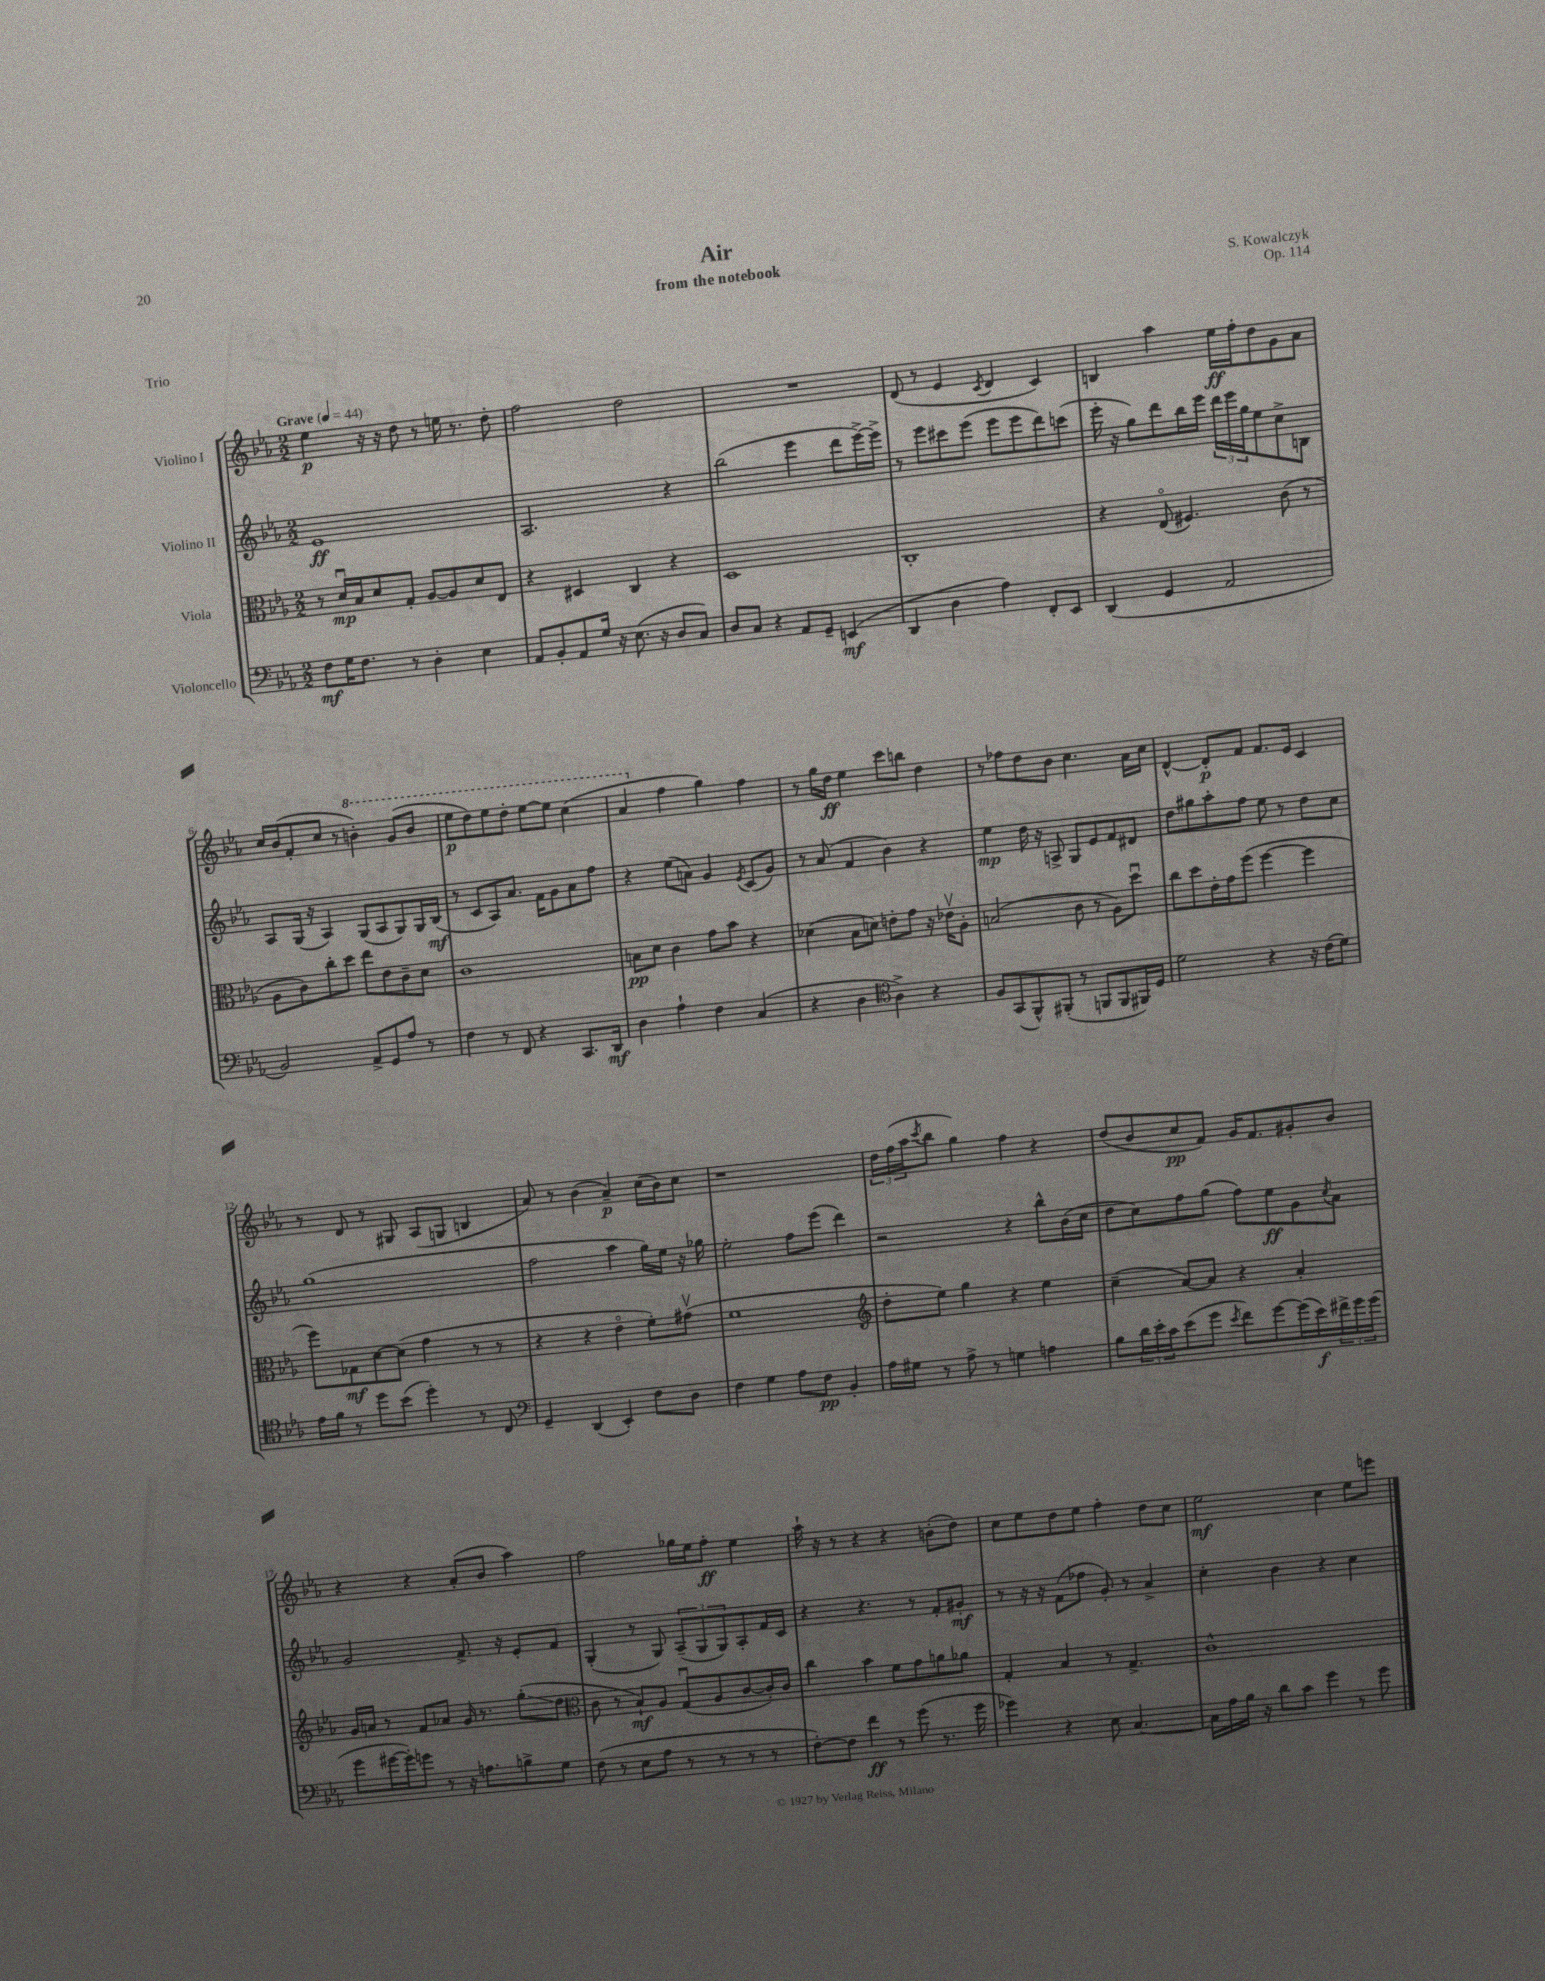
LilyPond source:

\header { title = "Air" composer = "S. Kowalczyk" subtitle = "from the notebook" opus = "Op. 114" piece = "Trio" }
<<
\new StaffGroup <<
\new Staff = "s0" \with { instrumentName = "Violino I" } {
    \clef treble \key ees \major \numericTimeSignature \time 2/2 \tempo "Grave" 4 = 44
    ees''4\p r16 r16 d''8 r8 e''16 r8. d''8-. |
    f''2 d''2 |
    R1 |
    d'8( r8 ees'4 \acciaccatura { c'8 } d'4 c'4) |
    b4 aes''4 ees''16\ff f''16-. d''8 g'8 aes'8 |
    c''16 bes'16( f'8-. c''8 r8 \ottava #1 b''4-.) g''8( b''8 |
    ees'''8\p d'''8) ees'''8 d'''8-. ees'''8~ ees'''8 c'''4( |
    aes''4 \ottava #0 f''4 g''4) f''4 |
    r8 g''16 d''16\ff ees''4 c'''8 b''8 d''4 |
    r8 fes''8 d''8 bes'8 c''4. aes'16 c''16 |
    d'4~-^ d'8-.\p f'8 f'8. ees'16 c'4 |
    r8 d'8 r8 gis8 aes8( g8 b4 |
    aes'8) r8 bes'4( aes'4--\p) c''16( bes'16) c''8 |
    r1 |
    \tuplet 3/2 { d''16 f''16( aes''16 } \acciaccatura { c'''8 } bes''8 g''4) f''4 r4 |
    d''8( bes'8 c''8\pp f'8) g'16 f'8. gis'8-. bes'8 |
    r4 r4 aes'8-.( bes'8 aes''4) |
    f''2 ges''16 ees''16 f''8-.\ff ees''4 |
    aes''16-! r16 r8 r4 r4 b'8-.( d''8) |
    c''8 ees''8 d''8 ees''8 f''4-. d''8 c''8 |
    ees''2\mf c''4 ees''8 e'''8 \bar "|." |
}
\new Staff = "s1" \with { instrumentName = "Violino II" } {
    \clef treble \key ees \major \numericTimeSignature \time 2/2
    ees'1\ff |
    aes2. r4 |
    bes''2( ees'''4 d'''8 ees'''16~->) ees'''16-> |
    r8 ees'''8 cis'''8 ees'''8( ees'''8 ees'''8 d'''8) c'''8( |
    ees'''16-. r16 g''8) d'''8 bes''16 ees'''16 \tuplet 3/2 { d'''16 ees'''16 g''16 } ees''8 c''8-> b8 |
    aes8 g16( r16 aes4) g8( aes8 g8) g16 bes16\mf( |
    r8 c'8 aes8) aes'8. f'16 g'8 aes'8 f''8 |
    r4 ees''8( a'8) g'4 \acciaccatura { ees'8 } c'8( g'8) |
    r8 aes'8( f'4 bes'4) r4 |
    ees''4\mp d''16 r16 a8-> g8 ees'8 f'8 dis'8 |
    d''8 gis''8 aes''8-. f''8 ees''8 r8 d''8 c''8 |
    g''1( |
    f''2 aes''4 g''16) ees''16 r16 ges''16 |
    ees''2-. f''8 ees'''8( d'''4) |
    r2 r4 bes''8-^ bes'16( c''16 |
    d''8 c''8) f''8 g''8( f''8) ees''8\ff g'8 \acciaccatura { c''8 } aes'8 |
    g'2 f'8.-> r16 ees'8-. f'8 |
    g4-.( r8 g8) \tuplet 3/2 { aes8--( g8 g8) } aes8-. f'16 c'16 |
    r4 r4. r8 f'8-. gis'8-.\mf |
    r8 r16 r16 f'8( fes''8 g'8-.) r8 aes'4-> |
    c''4-. bes'4 r4 c''4 \bar "|." |
}
\new Staff = "s2" \with { instrumentName = "Viola" } {
    \clef alto \key ees \major \numericTimeSignature \time 2/2
    r8 d'16\downbow\mp bes16 d'8 g8-. aes8~ aes8 d'8 ees8 |
    r4 dis4 c4 r4 |
    d1 |
    c1-. |
    r4 ees8\flageolet( fis4.) c'8( r8 |
    aes8 c'8) c''8-. d''8 ees''8 ees'8 c'8-- d'8 |
    c'1 |
    b8\pp d'8 c'4 g'8 bes'8 r4 |
    des'4( bes8 d'8) e'8-. g'8 r16 ees'16\upbow aes8-. |
    b2( c'8 r8 aes8) d''8\downbow |
    c''8 d''8 ees'16-. g'16 f''8( f''4~ f''4 |
    f''8) ges8\mf d'8~ d'8( g'4 r8 r8 |
    r4 r4 ees'4\flageolet f'8-.) gis'8\upbow( |
    f'1 |
    \clef treble d''8-. ees''8) g''4 r4 ees''4 |
    c''4--( aes'8~) aes'8 r4 aes'4-. |
    g'16 a'16 r8 f'8 aes'8 g'16 r8. g''8-.\glissando( d''8 |
    \clef alto c'8 r8 bes8-!\mf) aes8 g8\downbow( aes8 c'8~ c'16-.) c'16 |
    c''4 bes'4 f'8 g'8 a'8 aes'8 |
    g4-. bes4 r8 g4.-> |
    c'1-^ \bar "|." |
}
\new Staff = "s3" \with { instrumentName = "Violoncello" } {
    \clef bass \key ees \major \numericTimeSignature \time 2/2
    f8\mf g16 f8. r8 d4-. ees4 |
    aes,8 bes,8-. aes,8 g16 r16 ees8.( r16 d8 c8) |
    d8 c8 r4 aes,8 g,8-- e,4\mf( |
    d,4 d4 aes4) f,8-. ees,8 |
    d,4( g,4 aes,2 |
    bes,2) aes,8-> g,8 aes8 r8 |
    f4 r8 f,8 r4 c,8. d,16\mf |
    d4 aes4-! f4 c4( |
    r4 d4 \clef tenor aes4->) r4 |
    f8 g,8( f,8-^) fis,8-.( r8 f,8 f,8 fis,16) d16 |
    d'2 r4 r16 c'16( d'8) |
    ees'16 f'16 r8 d''8 bes'8( d''4-.) r8 c8 |
    \clef bass g,4-- d,4( ees,4-.) f8 d8 |
    f4 g4 aes8 f8\pp bes,4-. |
    aes16 gis16 r8 aes8-> r8 g4 a4 |
    bes8 \tuplet 3/2 { d'16 ees'16-. c'16 } ees'8( g'8 \acciaccatura { ees'8 } f'8) g'8~ g'16( ees'16\f) \tuplet 3/2 { fis'16-> g'16 g'16( } |
    g'8 gis'16~ gis'16-.) g'8 r8 r16 a8. b8-> g8 |
    f8( r8 ees8 aes8 r8 r8 r8 r8 |
    f8~-.) f8 f'4\ff r8 g'8( r8. g'16 |
    ges'4) r4 ees8 c4.~ |
    c16 aes16 bes16 r16 d'8 c'8 g'4 r8 g'8 \bar "|." |
}
>>
>>
